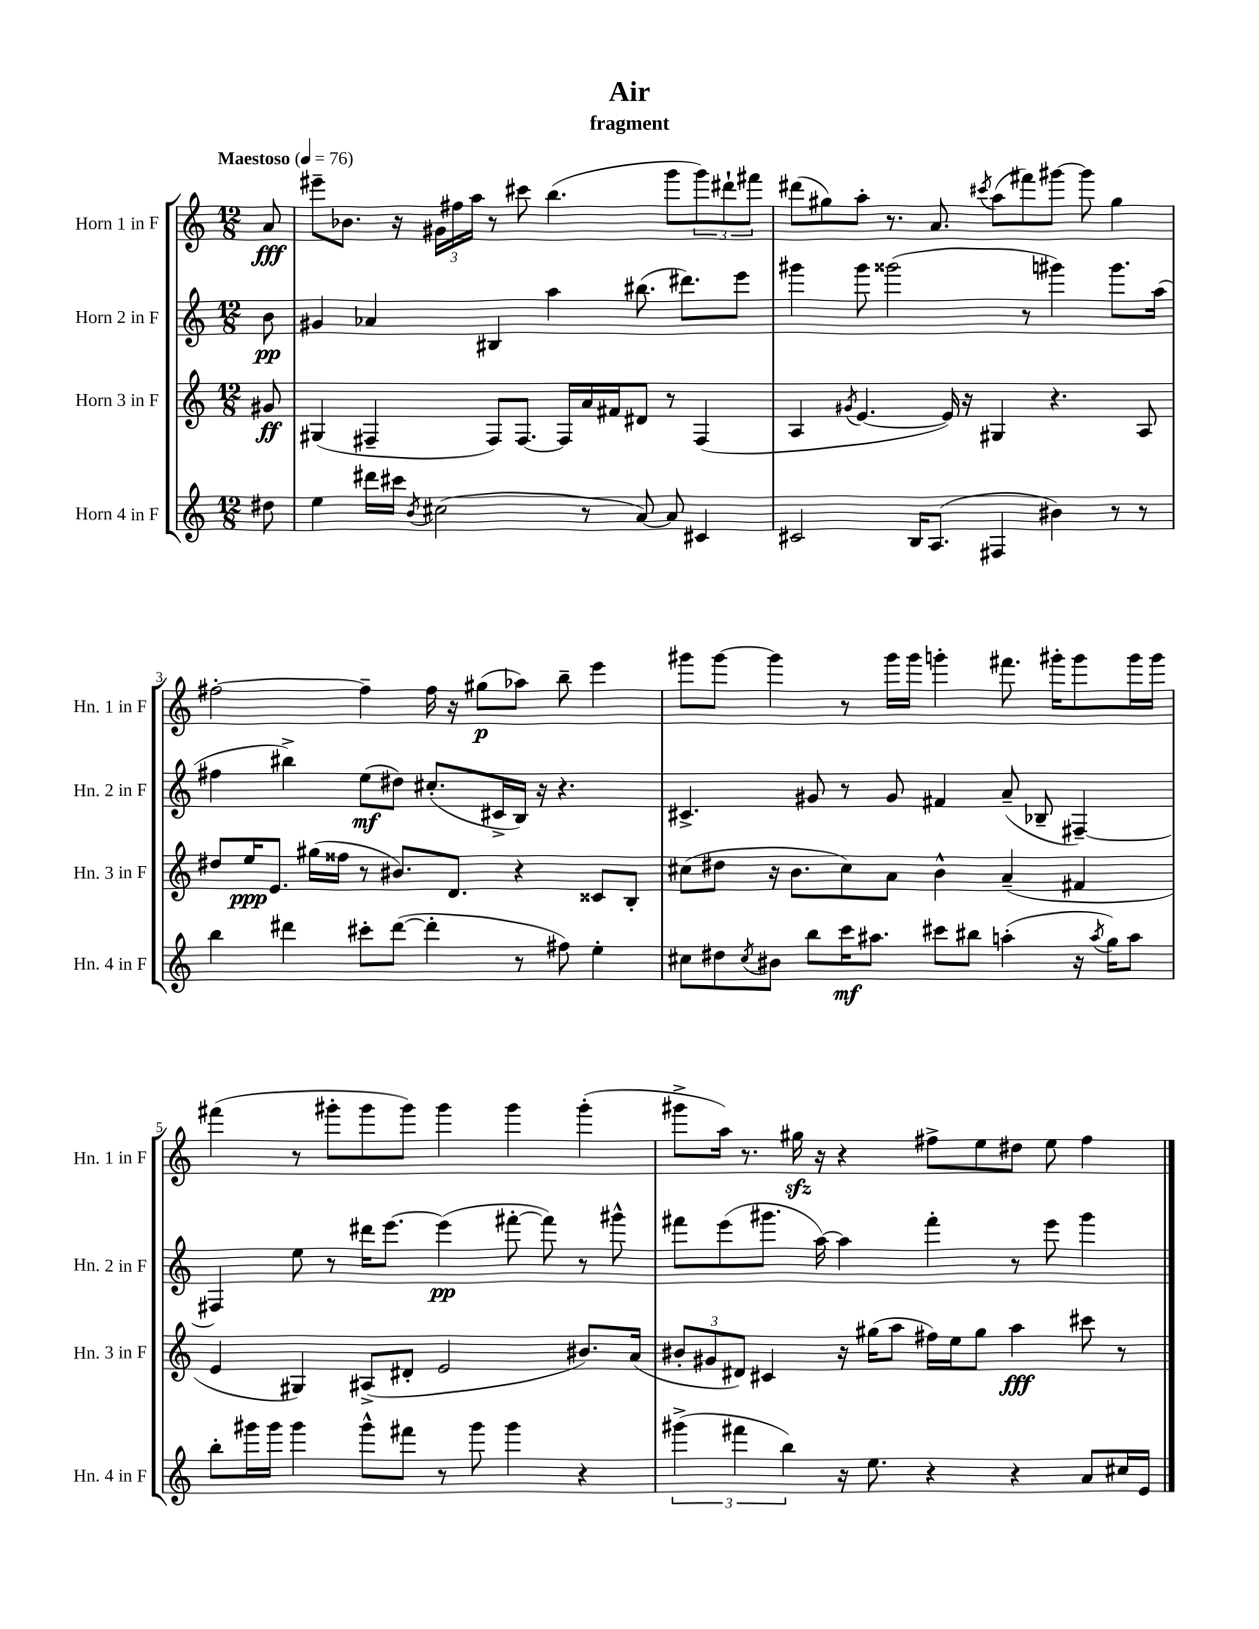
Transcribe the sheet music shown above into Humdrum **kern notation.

**kern	**kern	**kern	**kern
*staff4	*staff3	*staff2	*staff1
*clefG2	*clefG2	*clefG2	*clefG2
*k[]	*k[]	*k[]	*k[]
*M12/8	*M12/8	*M12/8	*M12/8
*MM76	*MM76	*MM76	*MM76
8dd#	8g#	8b	8a
=	=	=	=
4ee	(4G#	4g#	8eee#~
.	.	.	8.b-
16ddd#	4F#~	4a-	.
16ccc#	.	.	16r
8qb	.	.	.
(2cc#	.	.	24g#
.	.	.	24ff#
.	.	.	24aa
.	8F#)	4B#	8r
.	[8.F#	.	8ccc#
.	.	4aa	(4.bb
.	16F#]	.	.
8r	16a	.	.
.	16f#	.	.
[8a)	8d#	(8.bb#	.
8a]	8r	.	8ggg
.	.	8.ddd#)	.
4c#	(4F#	.	12ggg)
.	.	.	12ddd#`
.	.	8eee	.
.	.	.	12fff#
=	=	=	=
2c#	4A	4ggg#	(8ddd#
.	.	.	8gg#)
.	8qg#	.	.
.	[4.e	8ggg#	8aa'
.	.	(2ggg##	8.r
16B	.	.	.
(8.A	.	.	8.a
.	16e])	.	.
.	16r	.	.
.	.	.	8qccc#
4F#	4G#	.	(8aa
.	.	8r	8fff#)
4b#)	4.r	4ggg#)	[8ggg#
.	.	.	8ggg#]
8r	.	8.ggg#	4gg#
8r	8A	.	.
.	.	(16aa	.
=	=	=	=
4bb	8dd#	4ff#	[2ff#'
.	16ee	.	.
.	8.e	.	.
4ddd#	.	4bb#^)	.
.	(16gg#	.	.
.	16ff##	.	.
8ccc#'	8r	(8ee	4ff#~]
([8ddd#	8.b#)	8dd#)	.
4ddd#']	.	(8.cc#'	16ff#
.	8.d	.	16r
.	.	.	(8gg#
.	.	16c#^	.
8r	4r	16B)	8aa-)
.	.	16r	.
8ff#)	.	4.r	8bb~
4ee'	8c##	.	4eee
.	8B'	.	.
=	=	=	=
8cc#	(8cc#	4.c#^	8ggg#
8dd#	8dd#	.	[8ggg#
8qcc#	.	.	.
8b#	16r	.	4ggg#]
.	8.b	.	.
8bb	.	8g#	.
16ccc	8cc#)	8r	8r
8.aa#	.	.	.
.	8a	8g#	16ggg#
.	.	.	16ggg#
8ccc#	4b^^	4f#	4ggg'
8bb#	.	.	.
(4aa'	(4a~	(8a~	8.fff#
.	.	8B-~	.
.	.	.	16ggg#'
16r	4f#	[4F#~)	8ggg#
8qaa	.	.	.
16gg)	.	.	.
8aa	.	.	16ggg#
.	.	.	16ggg#
=	=	=	=
8bb'	4e	4F#]	(4fff#
16ggg#	.	.	.
16ggg#	.	.	.
4ggg#	4G#)	8ee	8r
.	.	8r	8ggg#'
8ggg#^^	(8A#^	16ddd#	8ggg#
.	.	[8.eee	.
8fff#	8d#'	.	8ggg#)
8r	2e	(4eee]	4ggg#
8ggg#	.	.	.
4ggg#	.	[8fff#'	4ggg#
.	.	8fff#])	.
4r	8.b#)	8r	(4ggg#'
.	.	8ggg#^^	.
.	(16a	.	.
=	=	=	=
(6ggg#^	12b#'	8fff#	8ggg#^
.	12g#	.	.
.	.	(8eee	16aa)
6fff#	12d#)	.	.
.	.	.	8.r
.	4c#	8.ggg#	.
6bb)	.	.	.
.	.	.	16gg#
.	.	[16aa)	16r
16r	16r	4aa]	4r
8.ee	(16gg#	.	.
.	8aa	.	.
4r	16ff#)	4fff#'	8ff#^
.	16ee	.	.
.	8gg#	.	8ee
4r	4aa	8r	8dd#
.	.	8eee	8ee
8a	8ccc#	4ggg#	4ff#
16cc#	8r	.	.
16e	.	.	.
==	==	==	==
*-	*-	*-	*-
